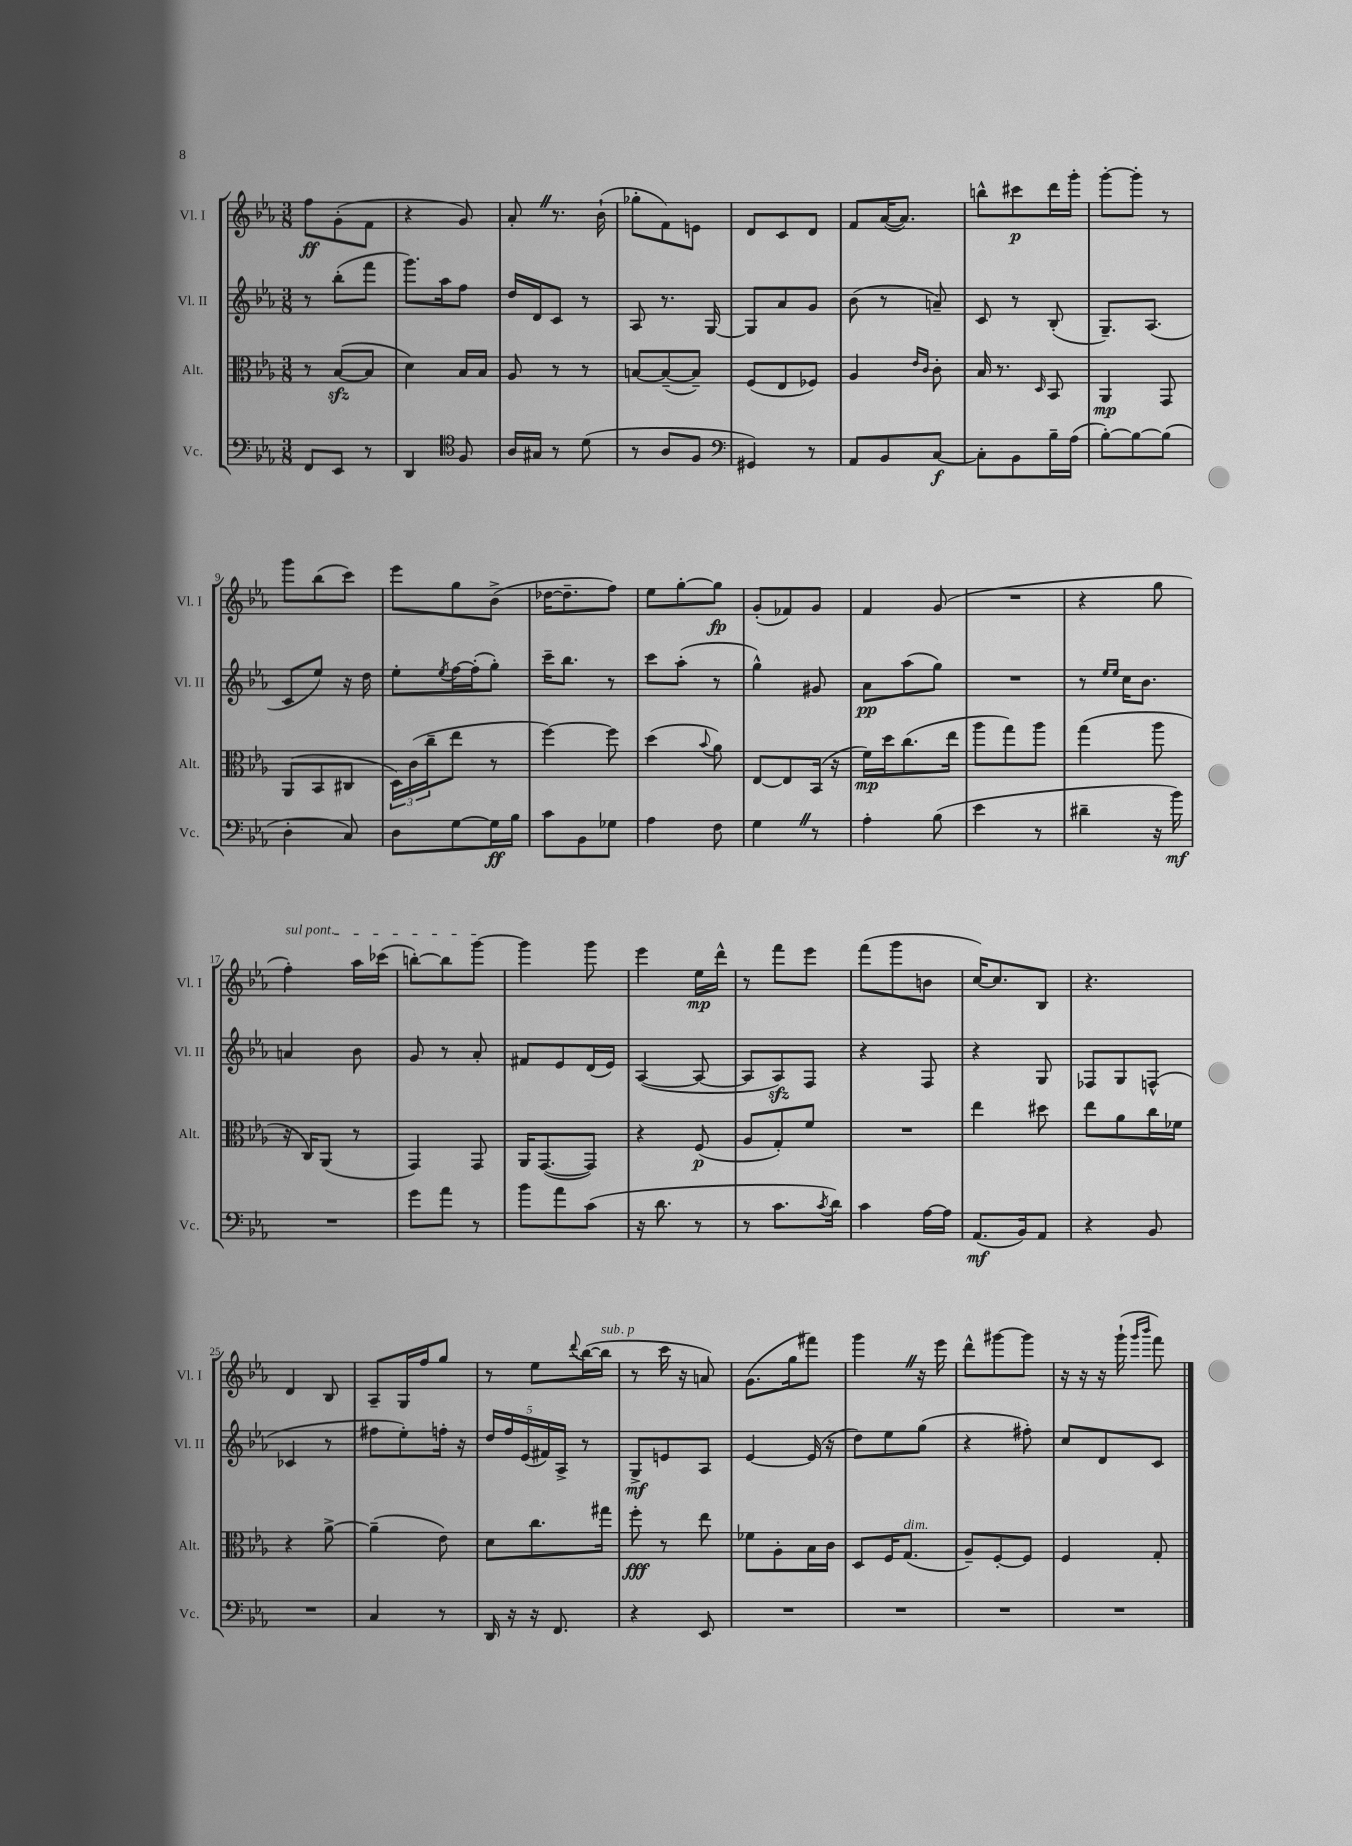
<<
\new StaffGroup <<
\new Staff = "s0" \with { instrumentName = "Vl. I" shortInstrumentName = "Vl. I" } {
    \clef treble \key ees \major \numericTimeSignature \time 3/8
    f''8\ff g'8-.( f'8 |
    r4 g'8) |
    aes'8-. \once \override BreathingSign.text = \markup { \musicglyph "scripts.caesura.straight" } \breathe r8. bes'16-!( |
    ges''8-. f'8) e'8 |
    d'8 c'8 d'8 |
    f'8 aes'16~( aes'8.) |
    b''8-^ cis'''8\p d'''16 g'''16-. |
    g'''8~-. g'''8-. r8 |
    g'''8 bes''8( c'''8) |
    ees'''8 g''8 bes'8->( |
    des''16~ des''8.-- f''8) |
    ees''8 g''8~-. g''8\fp |
    g'8-.( fes'8) g'8 |
    f'4 g'8( |
    R4. |
    r4 g''8 |
    \once \override TextSpanner.bound-details.left.text = \markup { \italic "sul pont." } f''4-.\startTextSpan) aes''16 ces'''16( |
    b''8~-.) b''8 g'''8~\stopTextSpan |
    g'''4 g'''8 |
    ees'''4 ees''16\mp d'''16-^ |
    r8 f'''8 ees'''8 |
    f'''8( g'''8 b'8 |
    c''16~) c''8. bes8 |
    r4. |
    d'4 bes8 |
    aes8-- g16 f''16 g''8 |
    r8 ees''8 \appoggiatura { d'''8 } bes''16~( bes''16^\markup { \italic "sub. p" } |
    r8 c'''16 r16 a'8) |
    g'8.( g''16 fis'''8) |
    g'''4 \once \override BreathingSign.text = \markup { \musicglyph "scripts.caesura.straight" } \breathe r16 ees'''16 |
    d'''8-^ gis'''8~ gis'''8 |
    r16 r16 r16 g'''16-!( \grace { g'''16 bes'''16 } f'''8) \bar "|." |
}
\new Staff = "s1" \with { instrumentName = "Vl. II" shortInstrumentName = "Vl. II" } {
    \clef treble \key ees \major \numericTimeSignature \time 3/8
    r8 bes''8-.( f'''8 |
    g'''8.) aes''16 f''8 |
    d''16 d'16 c'8 r8 |
    aes8 r8. g16~ |
    g8 aes'8 g'8 |
    bes'8( r8 a'8--) |
    c'8 r8 bes8-.( |
    g8.--) aes8.( |
    c'8 ees''8) r16 d''16 |
    ees''8-. \acciaccatura { ees''8 } f''16~ f''16-.( g''8-.) |
    c'''16-- bes''8. r8 |
    c'''8 aes''8-.( r8 |
    g''4-^) gis'8 |
    aes'8\pp aes''8( g''8) |
    R4. |
    r8 \grace { ees''16 ees''16 } c''16 bes'8. |
    a'4 bes'8 |
    g'8 r8 aes'8-. |
    fis'8 ees'8 d'16( ees'16) |
    aes4~( aes8~ |
    aes8 aes8\sfz) f8 |
    r4 f8 |
    r4 g8 |
    fes8 g8 f8-^( |
    ces'4 r8 |
    fis''8 ees''8-.) f''16-. r16 |
    \tuplet 5/4 { d''16 f''16 ees'16( fis'16) aes16-> } r8 |
    g8->\mf e'8 aes8 |
    ees'4~ ees'16( r16 |
    d''8) ees''8 g''8( |
    r4 fis''8-.) |
    c''8 d'8 c'8 \bar "|." |
}
\new Staff = "s2" \with { instrumentName = "Alt." shortInstrumentName = "Alt." } {
    \clef alto \key ees \major \numericTimeSignature \time 3/8
    r8 bes8~\sfz( bes8 |
    d'4) bes16 bes16 |
    aes8 r8 r8 |
    b8~ b8~--( b8--) |
    f8( ees8 fes8) |
    aes4 \grace { ees'16 c'16 } c'8-. |
    bes16 r8. \grace { d16 } bes,8 |
    aes,4\mp g,8 |
    aes,8( bes,8 cis8 |
    \tuplet 3/2 { d16) c'16( c''16-- } ees''8 r8 |
    f''4~) f''8 |
    d''4( \appoggiatura { bes'8 } aes'8) |
    ees8~ ees8 bes,16( r16 |
    f'16\mp) d''16 c''8.( ees''16 |
    aes''8 g''8) aes''8 |
    g''4( aes''8 |
    r16 c16) aes,8( r8 |
    g,4) g,8 |
    aes,16 g,8.~( g,8) |
    r4 f8\p( |
    aes8 g8-.) f'8 |
    R4. |
    ees''4 dis''8 |
    ees''8 aes'8 c''16 fes'16 |
    r4 aes'8~-> |
    aes'4--( ees'8) |
    d'8 c''8. gis''16 |
    f''8-.\fff r8 ees''8 |
    fes'8 aes8-. bes16 c'16 |
    d8 f16 g8.^\markup { \italic "dim." }( |
    aes8--) f8~-. f8 |
    f4 g8-. \bar "|." |
}
\new Staff = "s3" \with { instrumentName = "Vc." shortInstrumentName = "Vc." } {
    \clef bass \key ees \major \numericTimeSignature \time 3/8
    f,8 ees,8 r8 |
    d,4 \clef tenor f8 |
    aes16 gis16 r8 d'8( |
    r8 aes8 f8 |
    \clef bass gis,4) r8 |
    aes,8 bes,8 c8~\f |
    c8-. bes,8 bes16-- aes16( |
    bes8~-.) bes8~ bes8( |
    d4-. c8) |
    d8 g8~ g16\ff bes16 |
    c'8 bes,8 ges8 |
    aes4 f8 |
    g4 \once \override BreathingSign.text = \markup { \musicglyph "scripts.caesura.straight" } \breathe r8 |
    aes4-. bes8( |
    ees'4 r8 |
    dis'4-- r16 bes'16\mf) |
    R4. |
    g'8 aes'8 r8 |
    bes'8 aes'8 c'8( |
    r16 d'8. r8 |
    r8 c'8. \acciaccatura { c'8 } d'16) |
    c'4 aes16~ aes16 |
    aes,8.\mf( bes,16) aes,8 |
    r4 bes,8 |
    R4. |
    c4 r8 |
    d,16 r16 r16 f,8. |
    r4 ees,8 |
    R4. |
    R4. |
    R4. |
    R4. \bar "|." |
}
>>
>>
